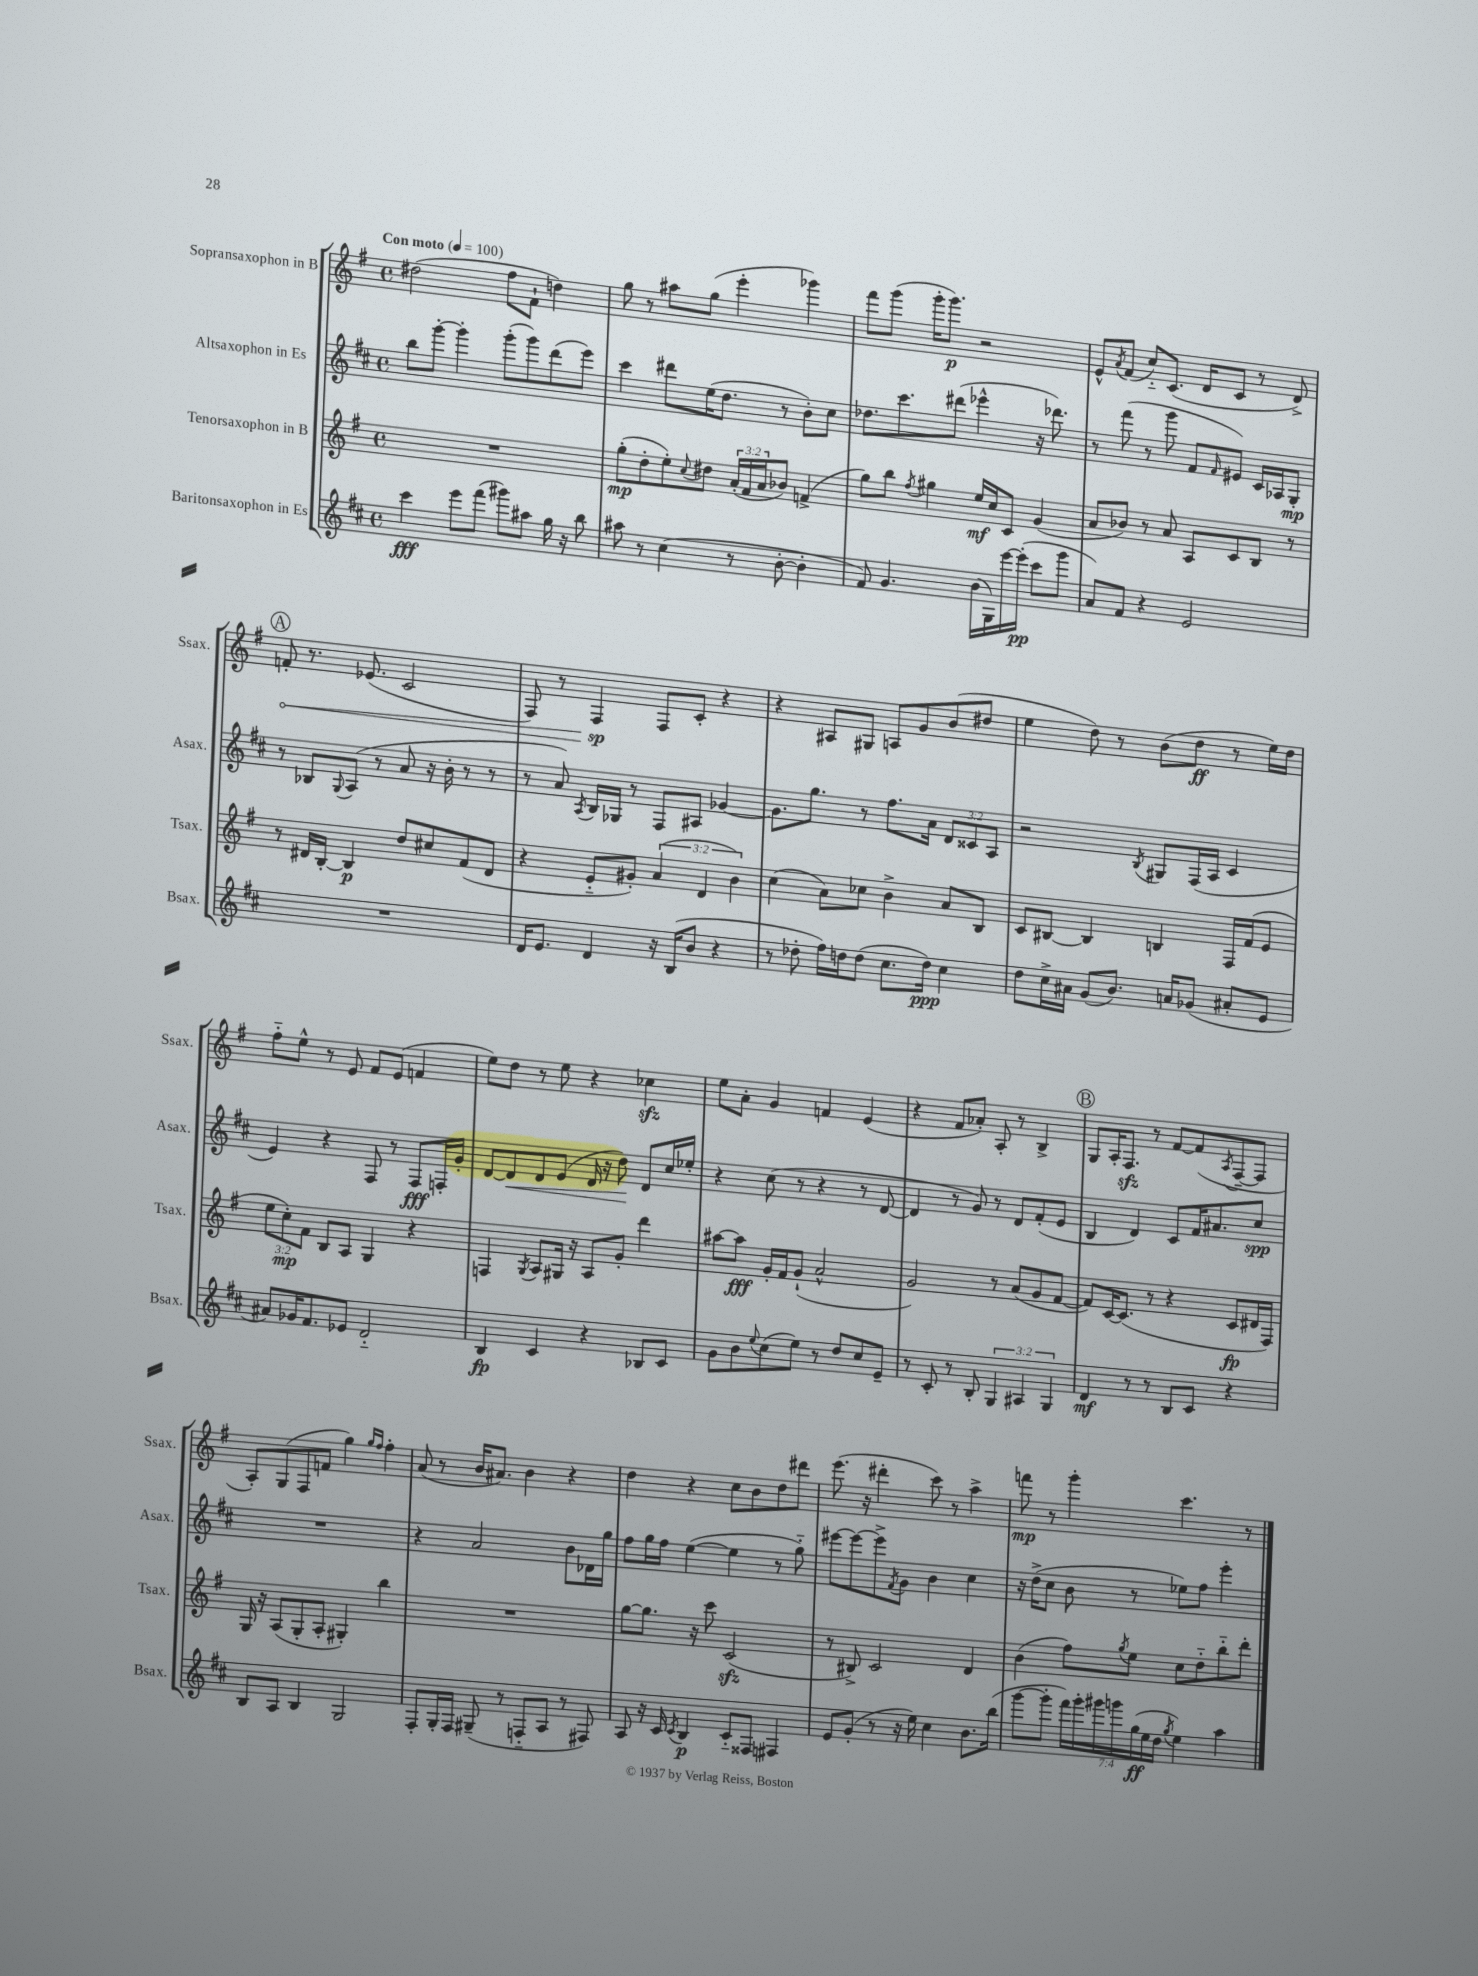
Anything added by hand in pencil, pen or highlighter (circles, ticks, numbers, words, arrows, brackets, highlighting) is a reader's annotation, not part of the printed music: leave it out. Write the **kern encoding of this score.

**kern	**kern	**kern	**kern
*staff4	*staff3	*staff2	*staff1
*clefG2	*clefG2	*clefG2	*clefG2
*k[f#c#]	*k[f#]	*k[f#c#]	*k[f#]
*M4/4	*M4/4	*M4/4	*M4/4
*met(c)	*met(c)	*met(c)	*met(c)
*MM100	*MM100	*MM100	*MM100
4ccc#	1r	8bb	(2dd#
.	.	[8ggg'	.
8eee	.	4ggg']	.
(8fff#	.	.	.
8ggg#)	.	(8ggg'	8ff#
8aa#	.	8ggg)	8f#`
16gg	.	(8ddd	4dd)
16r	.	.	.
8bb	.	8eee)	.
=	=	=	=
8aa#	(8gg'	4ccc#	8gg
8r	8dd'	.	8r
(4cc#	8ee')	8ddd#	8aa#
.	8qqcc	.	.
.	8dd#	(16ee	(8gg
.	.	8.dd	.
8r	(24a'	.	4eee'
.	24f#	.	.
.	24a	.	.
[8b'	8b-)	8r	.
4b']	(4f^	8b')	4ggg-)
.	.	8cc#	.
=	=	=	=
8f#)	8gg)	8.dd-	8fff#
4.g	8bb	.	(8ggg
.	.	8.ccc#	.
.	8qff#	.	.
.	4gg#	.	16ggg'
.	.	.	8.ggg)
.	.	(8ddd#	.
(16b	16ee	4eee-^^	2r
16G)	16cc	.	.
[16eee	8c	.	.
(16eee']	.	.	.
8ccc#	(4g	16r	.
.	.	8.ddd-)	.
8ggg	.	.	.
=	=	=	=
8a)	8a	8r	8e^^
.	.	.	8qa
8f#	8b-)	(8fff#	(8f#
4r	8r	8r	8cc'~)
.	8a	8ggg	(8.c
2e	8A	8f#	.
.	.	.	16d
.	.	16qqf#	.
.	8c	8e#)	8c
.	8B	16c#	8r
.	.	16A-	.
.	8r	8G'	8d^)
=	=	=	=
1r	8r	8r	8f'
.	16d#	8B-	8.r
.	[16B'	.	.
.	.	8qqG	.
.	4B]	(8A	.
.	.	.	(8.e-
.	.	8r	.
.	8dd	8a	2c
.	8cc#	16r	.
.	.	16b'	.
.	(8f#	8r	.
.	8d#	8r	.
=	=	=	=
16d	4r	8r	8F#)
8.e	.	.	.
.	.	8a)	8r
.	.	8qA	.
4d	8e'~	16B	4F#
.	.	16G-	.
.	8g#')	8r	.
16r	(6a	8F#	8F#
(16B	.	.	.
8b	.	8A#	8c'
.	6d	.	.
4r	.	[4g-	4r
.	6b)	.	.
=	=	=	=
8r	(4cc	8.g-]	4r
8dd-'	.	.	.
.	.	8.gg	.
16ff#)	8a)	.	8A#
16dd	.	.	.
(8dd	8cc-	8r	8G#
8.cc#	4b^	8.ff#	8A
.	.	.	8g
16dd)	.	16a	.
4cc#	8a	12d	(8b
.	.	12c##	.
.	8B	.	8dd#
.	.	12A	.
=	=	=	=
8dd	8c	2r	4ee
16cc#^	[8B#	.	.
16a#	.	.	.
(8g	4B#]	.	8dd)
8.b)	.	.	8r
.	.	8qB	.
.	4B	8G#	(8b
16a	.	.	.
(8g-	.	(16F#	8dd
.	.	16A	.
8a#'	16F#	4c#	8r
.	(16f#	.	.
8e	8e	.	16ee)
.	.	.	16dd
=	=	=	=
8a#)	12ee	4e)	8ff#'~
.	12cc')	.	.
16g-	.	.	8ee^^
.	12f#	.	.
8.f#	.	.	.
.	8B	4r	8r
8e-	8A	.	8e
2d'~	4G	8F#	8f#
.	.	8r	(8e
.	4r	8F#	4f
.	.	16F'	.
.	.	16g'	.
=	=	=	=
4B	4F	[8d	8ee)
.	.	8d]	8dd
.	8qG	.	.
4c#	8A	8d	8r
.	16G#	(8e	8ee
.	16r	.	.
4r	8A	16d	4r
.	.	16r	.
.	8g'	8dd)	.
8B-	4ddd	8d	4cc-
8c#	.	16cc#	.
.	.	16ee-'	.
=	=	=	=
8g	[8aa#	4r	8ee
8b	8aa#]	.	8a'
8qqee	.	.	.
(8cc#	16g'	(8cc#	4g
.	16f#	.	.
8ee)	(8g`	8r	.
8r	2a^^	4r	4f
8dd	.	.	.
8cc#	.	8r	(4e
8e~	.	[8d	.
=	=	=	=
8r	2g)	4d]	4r
8c#'	.	.	.
8r	.	8r	8f#
8B'	.	8g)	8a-')
6G	8r	8r	8A'
.	(8a	8d	8r
6A#	.	.	.
.	8g	(8f#'	4B^
6G	.	.	.
.	[8f#	8e	.
=	=	=	=
4d	8f#])	4B	8G
.	[16c	.	16A'
.	(8.c]	.	8.F#
8r	.	4d)	.
8r	8r	.	8r
8B	4r	8c#	[8f#
8c#	.	16f#	(8f#]
.	.	8.a#	.
.	.	.	8qA
4r	8c	.	[8F#~
.	16d#	8cc#	8F#]
.	16F#)	.	.
=	=	=	=
8B	16G	1r	8A')
.	16r	.	.
8A	(8A	.	(8G
4B	8G'	.	8F#
.	8A'	.	8f
2G	4G#')	.	4gg)
.	.	.	16qqgg
.	.	.	16qqff#
.	4bb	.	4ff#'
=	=	=	=
8F#'	1r	4r	(8a
16G'	.	.	8r
16F#	.	.	.
(8G#~	.	2a	16b
.	.	.	8.a#)
8r	.	.	.
8F'~	.	.	4b
8A	.	.	.
8r	.	8b	4r
8F#)	.	16d-	.
.	.	16gg	.
=	=	=	=
8A	[8gg	8ff#	4dd
16r	8.gg]	16gg	.
16c#	.	16ff#	.
8qc#	.	.	.
4B	.	([4ee	4r
.	16r	.	.
.	8ccc	.	.
8c#'~	(2c	4ee]	8cc
8F##	.	.	8b
4F#	.	8r	8dd
.	.	8gg'~)	8ddd#
=	=	=	=
8e	8r	[8eee#	(8.eee
(8g'	8B#^)	8eee#_	.
.	.	.	16r
8r	2c	8eee#^]	4ddd#'
.	.	8qf#	.
16r	.	8g	.
16ee)	.	.	.
4cc#	.	4b	8ccc)
.	.	.	8r
8.b	4d	4cc#	4aa^
(16bb	.	.	.
=	=	=	=
[8ggg	(4b	16r	8fff
.	.	(16dd^	.
8ggg']	.	8cc#	8r
28fff#)	8ff#)	8b	4ggg'
28ggg'	.	.	.
28ggg#	.	.	.
28ggg	.	.	.
.	8qgg	.	.
.	8ee	8r	.
(28gg	.	.	.
28ee	.	.	.
28dd	.	.	.
8qgg	.	.	.
4ee)	8cc	8ee-)	4.ccc
.	8dd'~	8ff#	.
4aa	8bb'~	4eee'	.
.	8ddd'	.	8r
==	==	==	==
*-	*-	*-	*-
